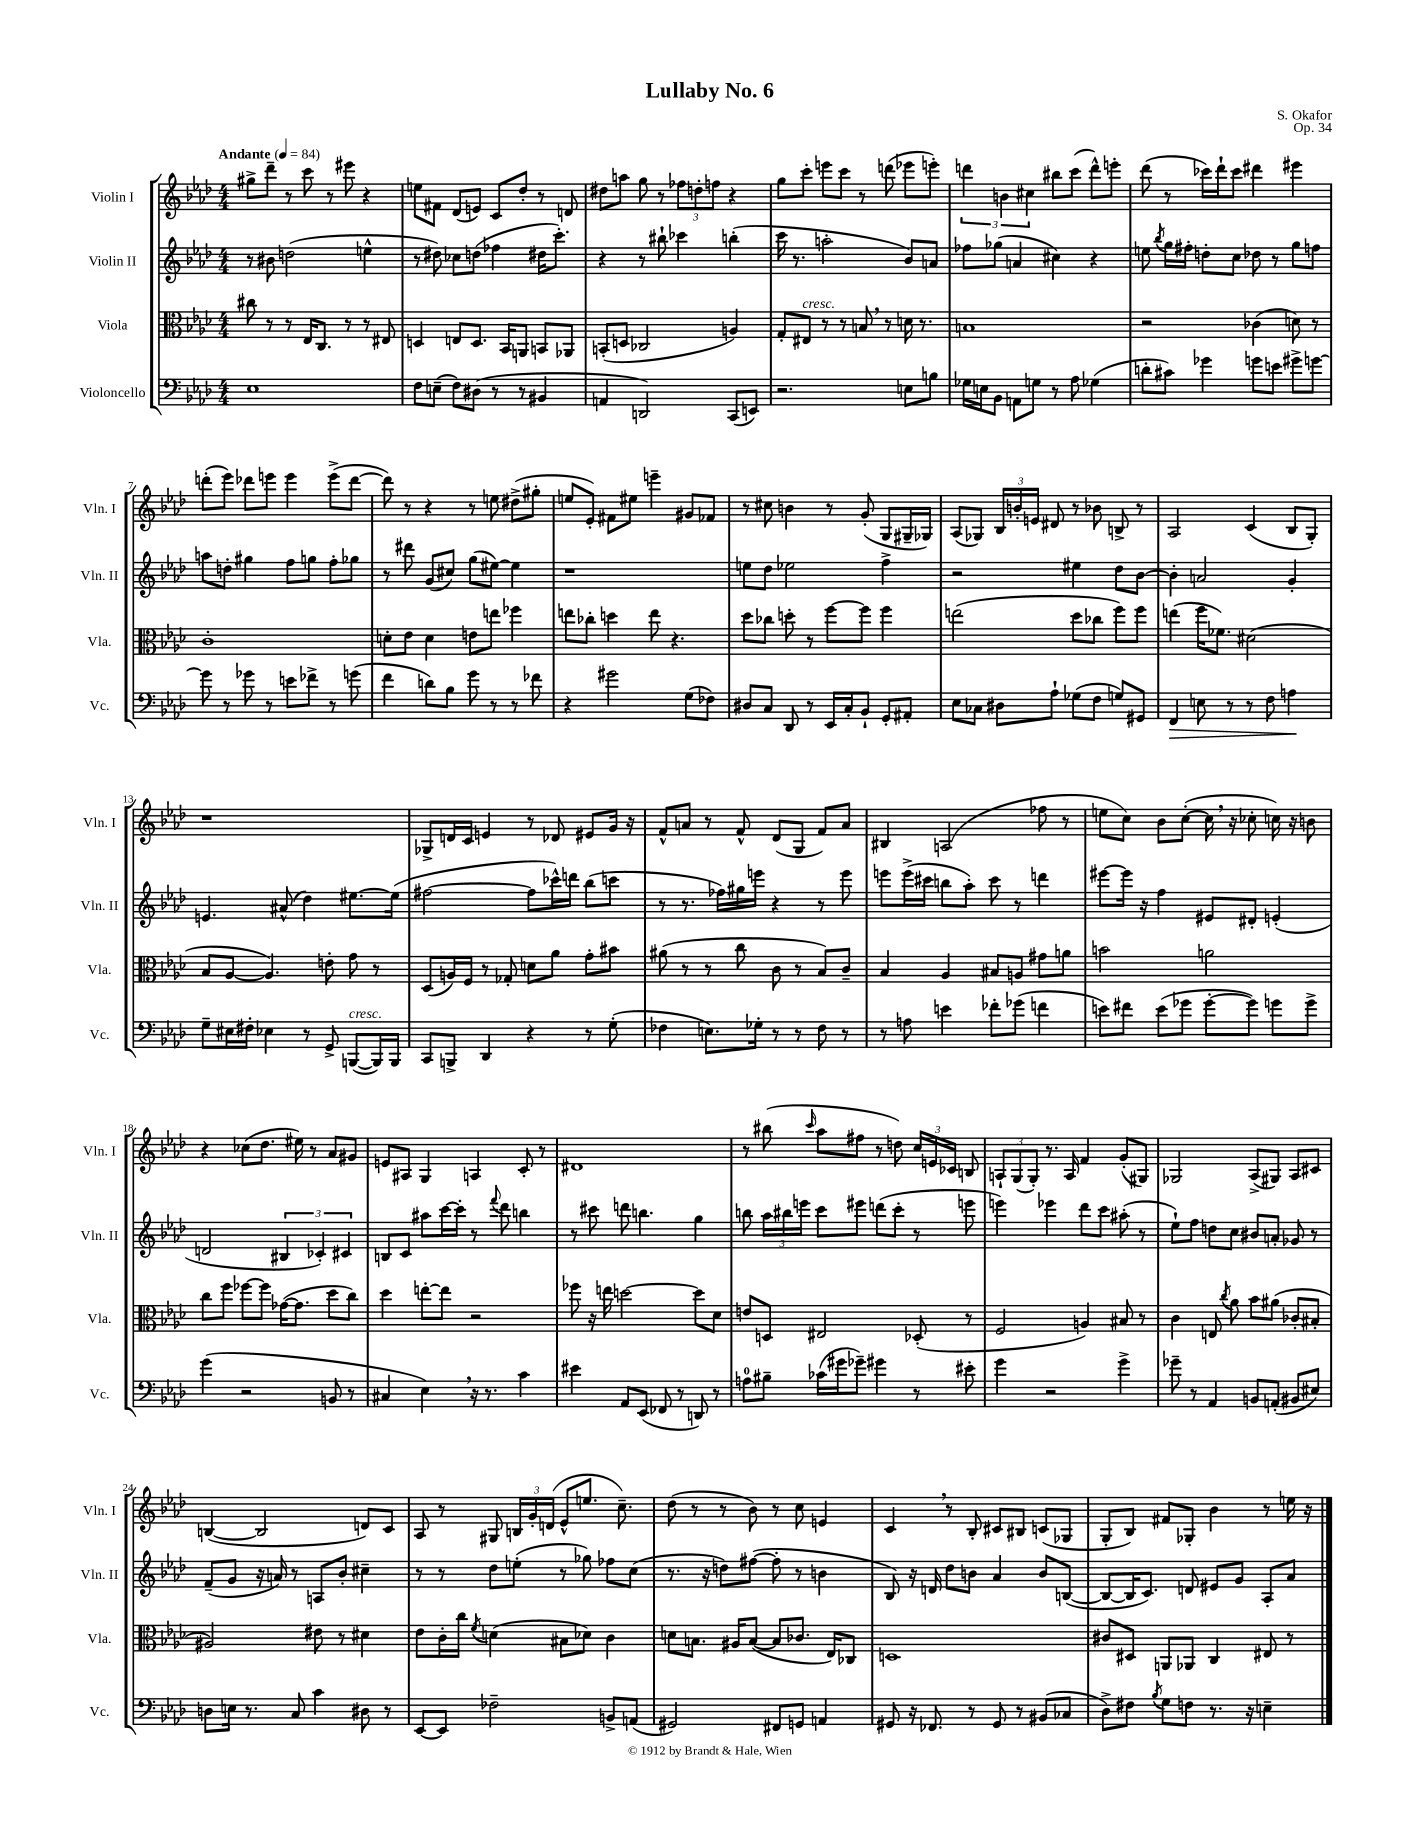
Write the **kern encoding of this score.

**kern	**kern	**kern	**kern
*staff4	*staff3	*staff2	*staff1
*clefF4	*clefC3	*clefG2	*clefG2
*k[b-e-a-d-]	*k[b-e-a-d-]	*k[b-e-a-d-]	*k[b-e-a-d-]
*M4/4	*M4/4	*M4/4	*M4/4
*MM84	*MM84	*MM84	*MM84
1E-	8cc#	8r	8gg#^
.	8r	8b#	8ddd-~
.	8r	(2dd	8r
.	16E-	.	8ccc
.	8.C	.	.
.	.	.	8r
.	8r	.	8eee#
.	8r	4ee^^	4r
.	8E#	.	.
=	=	=	=
8F	4D	8r	8ee
(8E~	.	8dd#)	8f#
8F)	8E	8cc-	(8d-
(8D#	8.D	(8dd	8e)
8r	.	4ff-	8c
.	16BB-	.	.
8r	8AA	.	8dd-'
4BB#	8BB	16dd#	8r
.	.	8.ccc')	.
.	8AA-	.	8d
=	=	=	=
4AA	(8BB'	4r	8dd#
.	8D	.	8aa
2DD)	2C-	8r	8gg
.	.	8bb#`	8r
.	.	4ccc-	12ff-
.	.	.	12dd'
.	.	.	12ff
(8CC	4A)	(4bb'	4r
8EE)	.	.	.
=	=	=	=
2.r	8G'	16ccc	8gg
.	.	8.r	.
.	8E#	.	8ccc'
.	8r	2aa'	8eee
.	8r	.	8ccc
.	8B	.	8r
.	8r	.	(8ddd
8E	16d	8b-)	8eee-
.	8.r	.	.
8B	.	8a	8eee')
=	=	=	=
16G-	1B	8ff-	6ddd
16E	.	.	.
8BB-	.	(8gg-	.
.	.	.	6b
8AA	.	4a	.
.	.	.	6cc#
8G	.	.	.
8r	.	4cc#)	8bb#
8A-	.	.	(8ccc
(4G-	.	4r	8ddd^^)
.	.	.	8eee'
=	=	=	=
8d'	2r	8ee	(8ddd-
.	.	8qbb-	.
8c#)	.	16gg	8r
.	.	16ff#'	.
4g-	.	8dd'	16ccc-)
.	.	.	16ddd-`
.	.	8cc	8ccc-
8g	(4c-	8dd-	4ddd#
8e	.	8r	.
8g#^	8d)	8gg	4eee#
[8g	8r	8ff	.
=	=	=	=
8g]	1c'	8aa	(8ddd'
8r	.	8dd'	8eee-)
8g-	.	4gg#	8ddd-
8r	.	.	8eee
8e	.	8ff	4eee
8f-^	.	8gg	.
8r	.	8ff'	(8eee^
(8g	.	8gg-	[8ddd-
=	=	=	=
4f	8d'	8r	8ddd-])
.	8e-	8ddd#	8r
8d)	4d	(8g	4r
8B-	.	8cc#)	.
8g	8e	(8gg	8r
8r	8ee	[8ee#)	8ee
8r	4ff-	4ee#]	(8dd#^
8f-	.	.	8gg#'
=	=	=	=
4r	8ee	1r	8ee
.	8cc-'	.	8e-')
2g#	4dd	.	8f#
.	.	.	8ee#
.	8ee	.	4eee~
.	4.r	.	.
(8G	.	.	8g#
8F-)	.	.	8f-
=	=	=	=
8D#	8dd-	8ee	8r
8C	8cc-	8dd-	8cc#
8DD-	8dd'	2ee-	4b
8r	8r	.	.
16EE-	[8ff	.	8r
16C'	.	.	.
8BB-`	8ff]	.	(8g'
8GG'	4ff	4ff^	8G
8AA#'	.	.	16G#~
.	.	.	16G-)
=	=	=	=
8E-	(2ee	2r	(8A-
8C-	.	.	8G-)
8D#	.	.	24B-
.	.	.	24b'
.	.	.	24e
8A-`	.	.	8d#
(8G-	8dd-	4ee#	8r
8F	8cc-	.	8b-
8G)	8ff)	8dd-	8B^
8GG#	8ff	[8b-	8r
=	=	=	=
4FF	(4ee	4b-']	2A-
8E	16ff	2a	.
.	8.f-)	.	.
8r	.	.	.
8r	(2d#	.	(4c
8F	.	.	.
4A	.	4g'	8B-
.	.	.	8G')
=	=	=	=
8G~	8B-	4.e	1r
16E#	[8A-	.	.
16F#'	.	.	.
4E-	4.A-])	.	.
.	.	(8a#^^	.
8r	.	4dd-)	.
8GG^	8e'	.	.
([8BBB	8g	[8.ee#	.
16BBB])	8r	.	.
16BBB	.	(16ee#]	.
=	=	=	=
8CC	(8D-	[2ff#	8G-^
8BBB^	16A)	.	16d
.	16F	.	16c
4DD-	8r	.	4e
.	8G-'	.	.
4r	8d	8ff#]	8r
.	8a-	16ccc-^^)	8d-
.	.	16ddd	.
8r	8g'	(8bb-	8e#
(8G'	8b#	8ccc	16g
.	.	.	16r
=	=	=	=
4F-	(8a#	8r	8f^^
.	8r	8.r	8a
8.E)	8r	.	8r
.	.	16ff-)	.
.	8cc	16gg#	8f^^
16G-'	.	16eee	.
8r	8c	4r	(8d-
8r	8r	.	8G
8F-	8B-)	8r	8f)
8r	8c~	8eee	8a
=	=	=	=
8r	4B-	8eee	4B#
8A	.	(16eee^	.
.	.	16ccc#	.
4e	4A-	8bb	(2A
.	.	8aa-')	.
8f-'	8B#	8ccc#	.
(8g-	8A	8r	.
4f	8g#	4ddd	8ff-
.	8a	.	8r
=	=	=	=
8e)	2b	[8eee#	8ee
8f#	.	16eee#]	8cc)
.	.	16r	.
(8e	.	4ff	8b-
8g-	.	.	([8cc'
[8g-'	2a	8e#	16cc]
.	.	.	16r
8g-])	.	8d#'	8cc-'
8g	.	(4e'	16cc)
.	.	.	16r
8g^	.	.	8b
=	=	=	=
(4g	8cc	2d	4r
.	8ff	.	.
2r	[8ff-	.	(8cc-
.	8ff-]	.	8.dd-
.	([16g-	6B#	.
.	8.g-]	.	16ee#)
.	.	.	8r
.	.	6c-')	.
8BB	8dd-	.	8a-
.	.	6c#	.
8r	8cc)	.	8g#
=	=	=	=
4C#	4dd-	8B	8e
.	.	8c	8A#
4E-)	[8ee'	8aa#	4G
.	8ee]	[16ccc	.
.	.	16ccc']	.
16r	2r	8r	4A
8.r	.	.	.
.	.	8qqfff	.
.	.	8ddd-	.
4c	.	4bb	8c'
.	.	.	8r
=	=	=	=
4e#	8ff-	8r	1d#
.	16r	8ccc#	.
.	16ee	.	.
8AA-	[2dd	8ddd	.
(8EE-	.	4.bb	.
8FF-	.	.	.
8r	.	.	.
8DD)	8dd]	4gg	.
8r	8d-	.	.
=	=	=	=
8A	8e	8bb	8r
8B#~	8D	24aa-	(8bb#
.	.	24bb#	.
.	.	24eee	.
.	.	.	16qqccc
(16c-	2E#	8ccc	8aa-
16g#	.	.	.
8g-~)	.	8eee#	8ff#
4g#	.	(8ddd	8r
.	.	8ccc'	8dd)
8r	(8D-'	8r	24cc
.	.	.	24e
.	.	.	24c-
8e#'	8r	8eee	8B
=	=	=	=
4g	2F	4eee)	12A`
.	.	.	(12G
.	.	.	12G')
2r	.	4eee-	8.r
.	.	.	16A
.	4A)	8ddd-	4f
.	.	8ccc	.
4g^	8B#	(8aa#'	(8g'
.	8r	8r	8G#)
=	=	=	=
8g-~	4c	8ee-`)	2G-
8r	.	8ff	.
4AA-	8E	8dd	.
.	8qcc	.	.
.	8a-	8cc	.
8BB	8b-	8b#	(8A-^
(8AA'	(8a#	8a'	8G#)
8BB#	8c-'	8g-	8A-
8E#)	8B#'	8r	8c#
=	=	=	=
8D	2A#)	(8f~	([4B
16E	.	8g	.
8.r	.	.	.
.	.	16r	2B]
.	.	16a)	.
8C	.	8r	.
4c	8e#	8A	.
.	8r	8b-'	.
8D#	4d#	4cc#~	8d)
8r	.	.	8c
=	=	=	=
[8EE-	8e-	8r	8A-
8EE-]	16c'	8r	8r
.	16cc	.	.
.	8qf	.	.
2F-~	(4d	8dd-	8G#
.	.	(8ee'	24B
.	.	.	24g'
.	.	.	(24d
.	8B#	8r	8e-^^
.	8d-)	8gg-)	8.ee
8BB^	4c	8ff-	.
.	.	.	8.cc~)
(8AA	.	(8cc	.
=	=	=	=
2GG#)	8d	8.r	(8dd-
.	8.B	.	8r
.	.	16r	.
.	.	8dd)	8r
.	16A#	.	.
.	([8B	([8ff#	8b-)
8FF#	8B]	8ff#']	8r
8GG	8.c-	8r	8cc
4AA	.	4b	4e
.	16E-)	.	.
.	8C-	.	.
=	=	=	=
8GG#	1D	8B-)	4c
16r	.	16r	.
8.FF-	.	16d	.
.	.	8dd-	8r
8r	.	8b	8B-'
8GG#	.	4a-	8c#
8r	.	.	8B#
(8BB#	.	8b	(8c
8C-	.	([8B	8G-
=	=	=	=
8D-^)	8c#	8B_	8G'
8F#	8D#	16B]	8B-)
.	.	8.c)	.
8qB-	.	.	.
8G	8AA	.	8f#
8F	8AA-	8d	8G-'
8.r	4C	8e#	4b-
.	.	8g	.
16r	.	.	.
4E~	8E#	8A-'	8r
.	8r	8a-	16ee
.	.	.	16r
==	==	==	==
*-	*-	*-	*-
